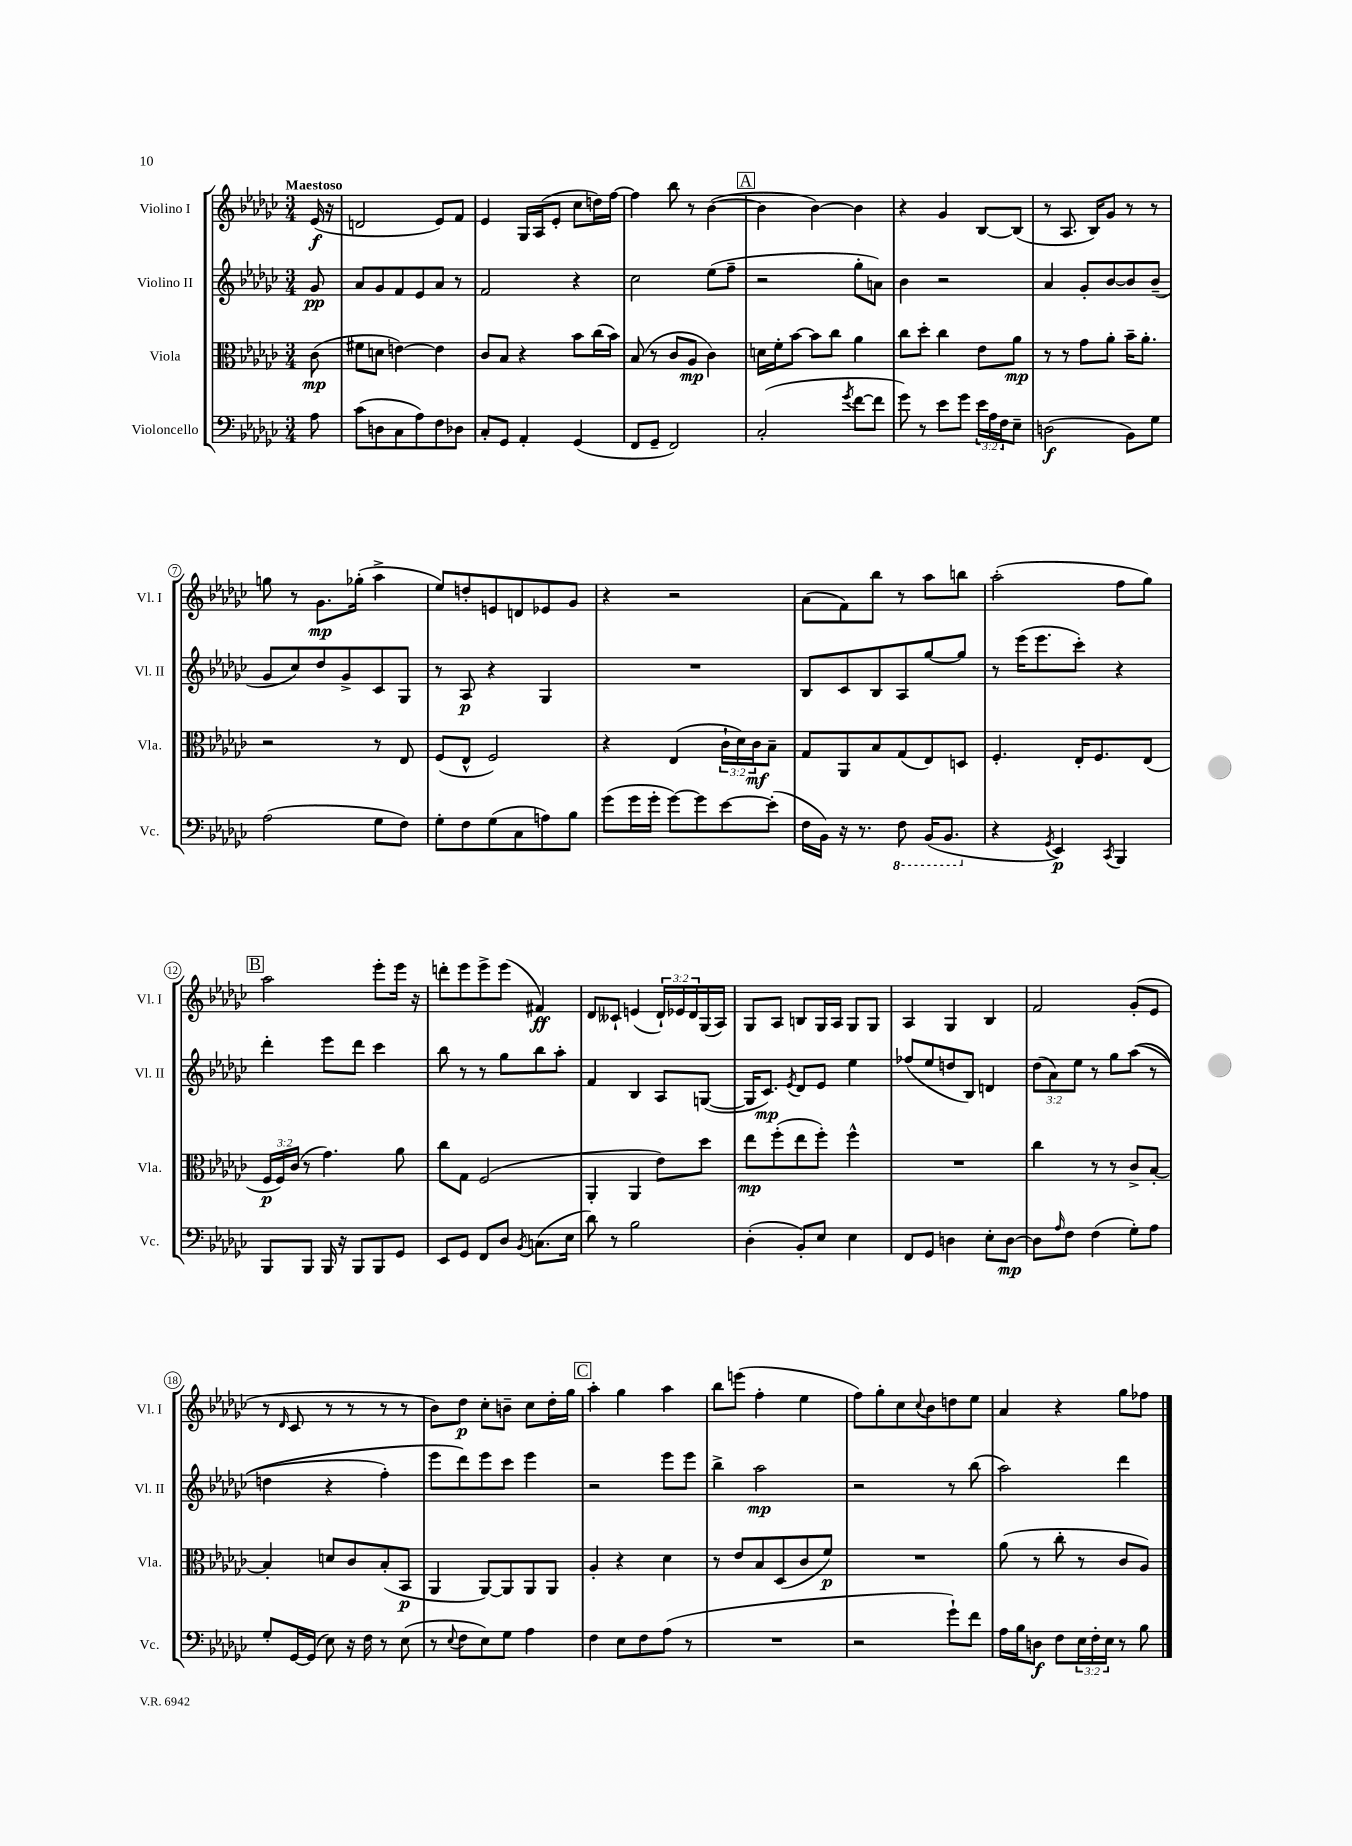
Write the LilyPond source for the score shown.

<<
\new StaffGroup <<
\new Staff = "s0" \with { instrumentName = "Violino I" shortInstrumentName = "Vl. I" } {
    \clef treble \key ges \major \numericTimeSignature \time 3/4 \override Staff.TupletNumber.text = #tuplet-number::calc-fraction-text \partial 8 \tempo "Maestoso"
    ees'16\f( r16 |
    d'2 ees'8) f'8 |
    ees'4 ges16 aes16( ees'8-. ces''8 d''16) f''16~ |
    f''4 bes''8 r8 bes'4~( |
    \mark \markup { \box "A" } bes'4 bes'4~) bes'4 |
    r4 ges'4 bes8~ bes8( |
    r8 aes8. bes16) ges'8 r8 r8 |
    g''8 r8 ges'8.\mp ges''16-.( aes''4-> |
    ees''8) d''8-. e'8 d'8 ees'8 ges'8 |
    r4 r2 |
    aes'8( f'8) bes''8 r8 aes''8 b''8 |
    aes''2-.( f''8 ges''8) |
    \mark \markup { \box "B" } aes''2 ees'''8-. ees'''16 r16 |
    d'''8-. ees'''8 ees'''8-> ees'''8( fis'4\ff) |
    des'8 ceses'8-! e'4( \tuplet 3/2 { des'16-!) ees'16 des'16 } ges16( aes16) |
    ges8 aes8 b8 ges16 aes16 ges8 ges8 |
    aes4 ges4 bes4 |
    f'2 ges'8-.( ees'8 |
    r8 \grace { des'16 } ces'8 r8 r8 r8 r8 |
    bes'8) des''8\p ces''8-. b'8-- ces''8 des''16-. ges''16 |
    \mark \markup { \box "C" } aes''4-. ges''4 aes''4 |
    bes''8 e'''8( f''4-. ees''4 |
    f''8) ges''8-. ces''8 \appoggiatura { ces''8 } bes'8 d''8 ees''8 |
    aes'4 r4 ges''8 fes''8 \bar "|." |
}
\new Staff = "s1" \with { instrumentName = "Violino II" shortInstrumentName = "Vl. II" } {
    \clef treble \key ges \major \numericTimeSignature \time 3/4 \override Staff.TupletNumber.text = #tuplet-number::calc-fraction-text \partial 8
    ges'8\pp |
    aes'8 ges'8 f'8 ees'8 aes'8 r8 |
    f'2 r4 |
    ces''2 ees''8( f''8-- |
    \mark \markup { \box "A" } r2 ges''8-. a'8) |
    bes'4 r2 |
    aes'4 ges'8-. bes'8~ bes'8 bes'8--( |
    ges'8 ces''8) des''8 ges'8-> ces'8 ges8 |
    r8 aes8\p r4 ges4 |
    R2. |
    bes8 ces'8 bes8 aes8 ges''8~ ges''8 |
    r8 ees'''16( ees'''8. ces'''8-.) r4 |
    \mark \markup { \box "B" } des'''4-. ees'''8 des'''8 ces'''4 |
    bes''8 r8 r8 ges''8 bes''8 aes''8-. |
    f'4 bes4 aes8 g8~( |
    g16 ces'8.\mp) \acciaccatura { ees'8 } des'8 ees'8 ees''4 |
    fes''8( ees''8 d''8 bes8) d'4 |
    \tuplet 3/2 { des''8( aes'8) ees''8 } r8 ges''8 aes''8(\( r8 |
    d''4 r4 f''4-.) |
    ees'''8 des'''8\) ees'''8 ces'''8 ees'''4 |
    \mark \markup { \box "C" } r2 ees'''8 ees'''8 |
    bes''4-> aes''2\mp |
    r2 r8 bes''8( |
    aes''2) des'''4 \bar "|." |
}
\new Staff = "s2" \with { instrumentName = "Viola" shortInstrumentName = "Vla." } {
    \clef alto \key ges \major \numericTimeSignature \time 3/4 \override Staff.TupletNumber.text = #tuplet-number::calc-fraction-text \partial 8
    ces'8\mp( |
    fis'8 d'8 e'4~) e'4 |
    ces'8 bes8 r4 bes'8 ces''16( bes'16) |
    bes8( r8 ces'8 aes8\mp ces'4) |
    \mark \markup { \box "A" } d'16 f'16-. bes'8~ bes'8 ces''8 aes'4 |
    ces''8 des''8-. ces''4 ees'8 aes'8\mp |
    r8 r8 ges'8 aes'8-. bes'16-- aes'8.-. |
    r2 r8 ees8 |
    f8( ees8-^ f2) |
    r4 ees4( \tuplet 3/2 { ces'16-! des'16) ces'16\mf } bes8-- |
    ges8 aes,8 bes8 ges8( ees8) d8 |
    f4.-. ees16-. f8. ees8( |
    \mark \markup { \box "B" } \tuplet 3/2 { f16\p f16) ces'16( } r8 ges'4.) aes'8 |
    ces''8 ges8 f2( |
    aes,4-. aes,4 ees'8) des''8 |
    ees''8\mp f''8-.( ees''8 f''8-.) f''4-^ |
    R2. |
    ces''4 r8 r8 ces'8-> bes8~-. |
    bes4-. d'8 ces'8 bes8-.( bes,8\p |
    aes,4 aes,8~) aes,8 aes,8 aes,8 |
    \mark \markup { \box "C" } aes4-. r4 des'4 |
    r8 ees'8 bes8 des8( ces'8 f'8\p) |
    R2. |
    aes'8( r8 ces''8-. r8 ces'8 aes8) \bar "|." |
}
\new Staff = "s3" \with { instrumentName = "Violoncello" shortInstrumentName = "Vc." } {
    \clef bass \key ges \major \numericTimeSignature \time 3/4 \override Staff.TupletNumber.text = #tuplet-number::calc-fraction-text \partial 8
    aes8 |
    ces'8( d8 ces8 aes8) f8 des8 |
    ces8-. ges,8 aes,4-. ges,4( |
    f,8 ges,8-- f,2) |
    \mark \markup { \box "A" } ces2-.( \acciaccatura { ges'8 } f'8~ f'8 |
    ges'8) r8 ees'8 ges'8 \tuplet 3/2 { ees'16 aes16 f16 } ees8-- |
    d2\f( bes,8) ges8 |
    aes2( ges8 f8) |
    ges8-. f8 ges8( ces8 a8) bes8 |
    ges'8( ges'16 ges'16-. ges'8~) ges'8 ees'8~ ees'8-.( |
    f16 bes,16) r16 r8. \ottava #-1 f,8 bes,,16( bes,,8. \ottava #0 |
    r4 \acciaccatura { ges,8 } ees,4\p) \acciaccatura { ces,8 } bes,,4 |
    \mark \markup { \box "B" } bes,,8 bes,,8 bes,,16 r16 bes,,8 bes,,8 ges,8 |
    ees,8 ges,8 f,8 des8 \acciaccatura { bes,8 } c8.( ees16 |
    des'8) r8 bes2 |
    des4-.( bes,8-.) ees8 ees4 |
    f,8 ges,8 d4 ees8-. d8~\mp |
    d8 \grace { aes16 } f8 f4( ges8-.) aes8 |
    ges8-. ges,16~ ges,16( ees8) r16 f16 r8 ees8( |
    r8 \appoggiatura { ees8 } f8 ees8) ges8 aes4 |
    \mark \markup { \box "C" } f4 ees8 f8 aes8( r8 |
    R2. |
    r2 ges'8-!) f'8 |
    aes16 bes16 d8\f f8 \tuplet 3/2 { ees16 f16-. ees16 } r8 bes8 \bar "|." |
}
>>
>>
\layout { \context { \Score \override BarNumber.stencil = #(make-stencil-circler 0.1 0.3 ly:text-interface::print) } }
